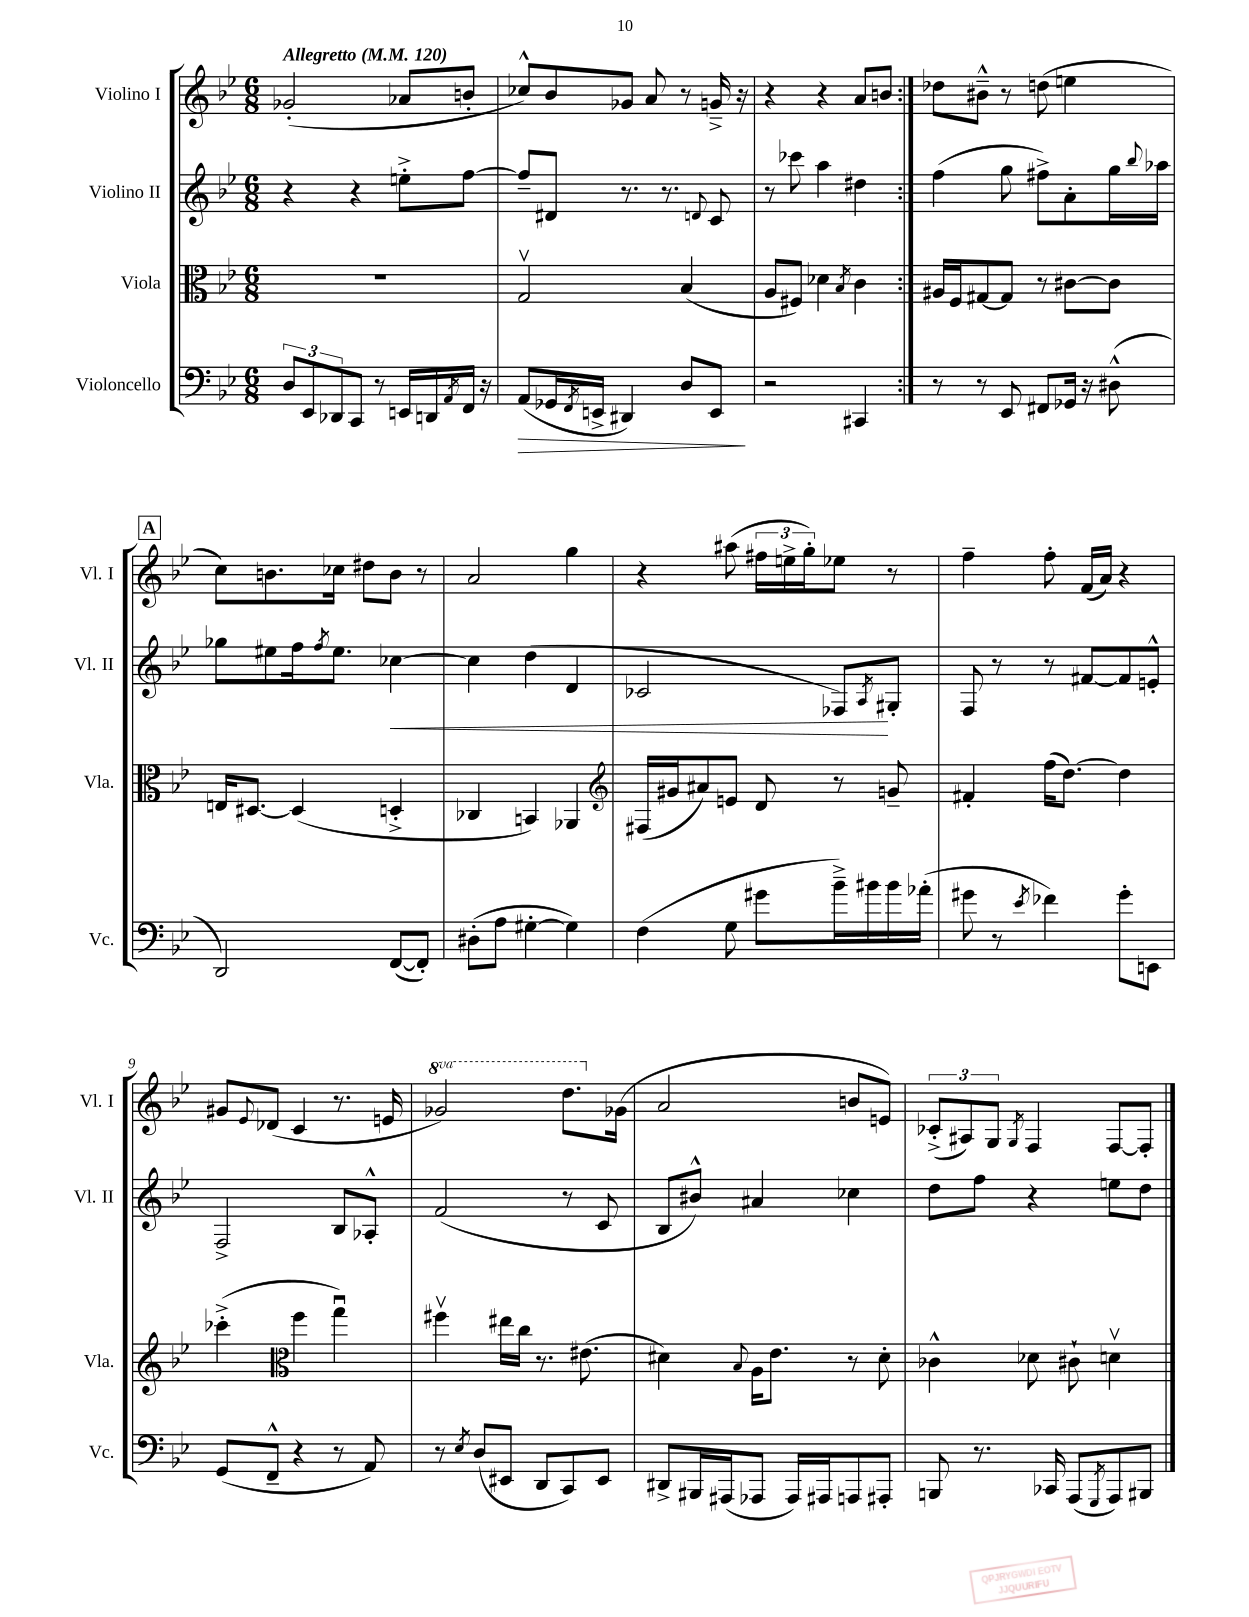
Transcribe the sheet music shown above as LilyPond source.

<<
\new StaffGroup <<
\new Staff = "s0" \with { instrumentName = "Violino I" shortInstrumentName = "Vl. I" } {
    \clef treble \key bes \major \numericTimeSignature \time 6/8 \set Staff.ottavationMarkups = #ottavation-simple-ordinals \tempo "Allegretto" 4 = 120
    \repeat volta 2 { ges'2-.( aes'8 b'8-. |
    ces''8-^) bes'8 ges'8 a'8 r8 g'16---> r16 |
    r4 r4 a'8 b'8 | }
    des''8 bis'8---^ r8 d''8( e''4 |
    \mark \markup { \box "A" } c''8) b'8. ces''16 dis''8 b'8 r8 |
    a'2 g''4 |
    r4 ais''8( \tuplet 3/2 { fis''16 e''16-> g''16-.) } ees''8 r8 |
    f''4-- f''8-. f'16( a'16) r4 |
    gis'8 \appoggiatura { ees'8 } des'8( c'4 r8. e'16 |
    \ottava #1 ges''2) d'''8. \ottava #0 ges'16( |
    a'2 b'8 e'8) |
    \tuplet 3/2 { ces'8-.->( ais8) g8 } \acciaccatura { g8 } f4 f8~ f8-. \bar "|." |
}
\new Staff = "s1" \with { instrumentName = "Violino II" shortInstrumentName = "Vl. II" } {
    \clef treble \key bes \major \numericTimeSignature \time 6/8
    \repeat volta 2 { r4 r4 e''8-.-> f''8~ |
    f''8-- dis'8 r8. r8. \appoggiatura { d'8 } c'8 |
    r8 ces'''8 a''4 dis''4 | }
    f''4( g''8 fis''8->) a'8-. g''16 \appoggiatura { bes''8 } aes''16 |
    \mark \markup { \box "A" } ges''8 eis''8 f''16 \acciaccatura { f''8 } eis''8. ces''4~\< |
    ces''4 d''4( d'4 |
    ces'2 fes8\!) \acciaccatura { a8 } gis8-. |
    f8 r8 r8 fis'8~ fis'8 e'8-.-^ |
    f2-> bes8 aes8-.-^ |
    f'2( r8 c'8 |
    bes8 bis'8-^) ais'4 ces''4 |
    d''8 f''8 r4 e''8 d''8 \bar "|." |
}
\new Staff = "s2" \with { instrumentName = "Viola" shortInstrumentName = "Vla." } {
    \clef alto \key bes \major \numericTimeSignature \time 6/8
    \repeat volta 2 { R2. |
    g2\upbow bes4( |
    a8 fis8) des'4 \acciaccatura { bes8 } c'4 | }
    ais16 f16 gis8~ gis8 r8 cis'8~ cis'8 |
    \mark \markup { \box "A" } e16 dis8.~ dis4( d4-.-> |
    ces4 b,4) aes,4 |
    \clef treble fis16( gis'16 ais'8) e'8 d'8 r8 g'8-- |
    fis'4-. f''16( d''8.~) d''4 |
    ces'''4-.->( \clef alto f''4 g''4\downbow) |
    fis''4\upbow eis''16 c''16 r8. eis'8.( |
    dis'4) \appoggiatura { bes8 } a16 ees'8. r8 dis'8-. |
    ces'4-^ des'8 cis'8-! d'4\upbow \bar "|." |
}
\new Staff = "s3" \with { instrumentName = "Violoncello" shortInstrumentName = "Vc." } {
    \clef bass \key bes \major \numericTimeSignature \time 6/8
    \repeat volta 2 { \tuplet 3/2 { d8 ees,8 des,8 } c,8 r8 e,16 d,16 \acciaccatura { a,8 } f,16 r16 |
    a,8\>( ges,16 \acciaccatura { f,8 } e,16-> dis,4) d8 e,8\! |
    r2 cis,4 | }
    r8 r8 ees,8 fis,8 ges,16 r16 dis8-^( |
    \mark \markup { \box "A" } d,2) f,8~( f,8-.) |
    dis8-.( a8 gis4~-. gis4) |
    f4( g8 gis'8 bes'16--->) bis'16 bis'16 aes'16-.( |
    gis'8 r8 \acciaccatura { ees'8 } fes'4) gis'8-. e,8 |
    g,8( f,8---^ r4 r8 a,8) |
    r8 \acciaccatura { ees8 } d8( eis,8 d,8 c,8) eis,8 |
    dis,8-> bis,,16 ais,,16( aes,,8 aes,,16) ais,,16 a,,8 ais,,8-. |
    b,,8 r8. ces,16 a,,8( \acciaccatura { g,,8 } a,,8) bis,,8 \bar "|." |
}
>>
>>
